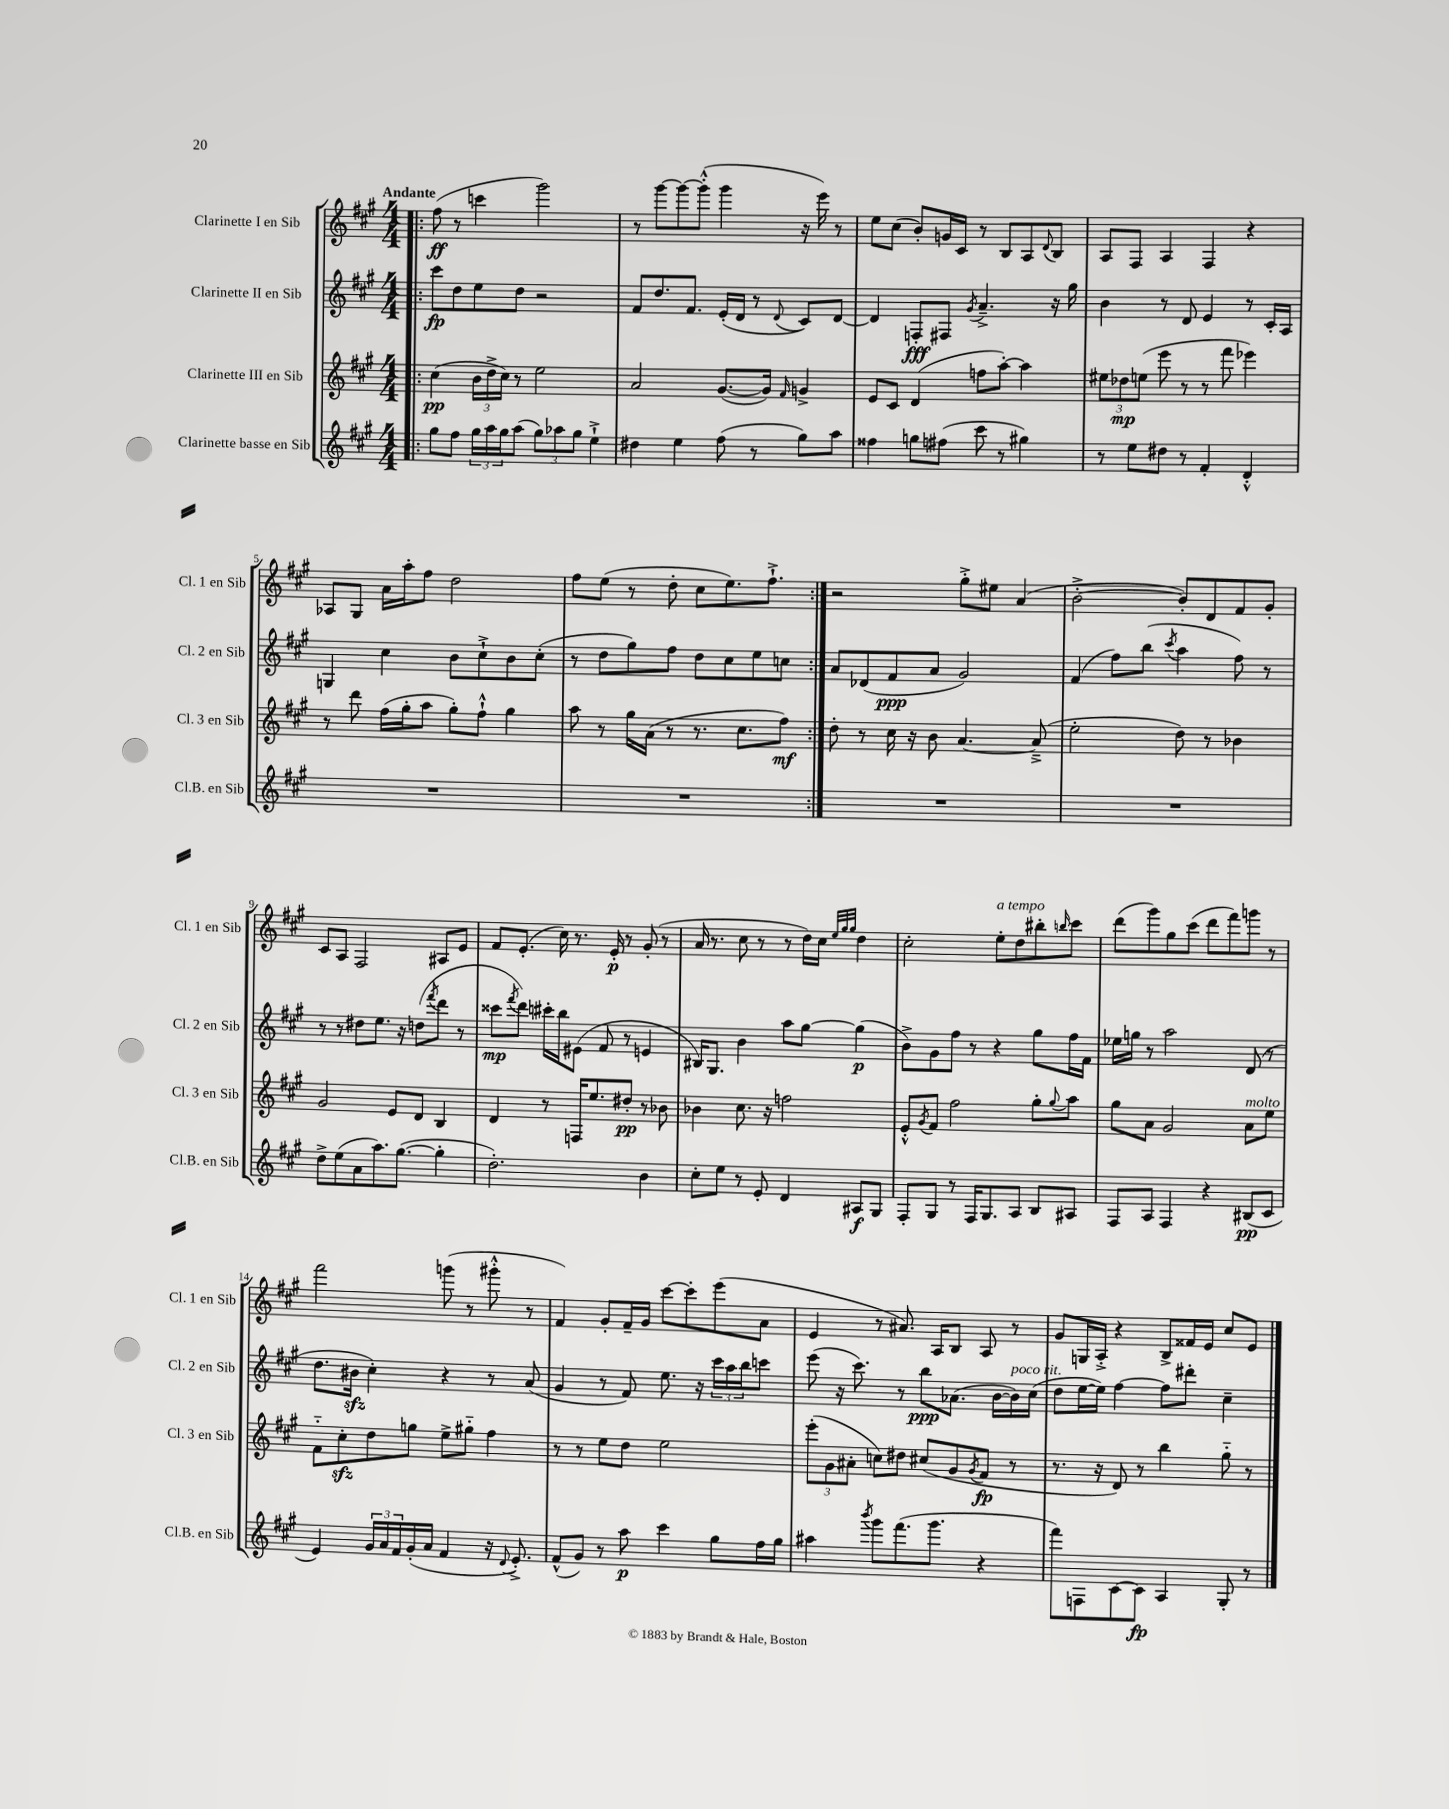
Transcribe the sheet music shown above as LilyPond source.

<<
\new StaffGroup <<
\new Staff = "s0" \with { instrumentName = "Clarinette I en Sib" shortInstrumentName = "Cl. 1 en Sib" } {
    \clef treble \key a \major \numericTimeSignature \time 4/4 \tempo "Andante"
    \repeat volta 2 { \bar ".|:" fis''8\ff( r8 c'''4 gis'''2) |
    r8 gis'''8~ gis'''8~ gis'''8-.-^( gis'''4 r16 e'''16) r8 |
    e''8 cis''8( b'8-.) g'16 cis'16 r8 b8 a8 \appoggiatura { d'8 } b8 |
    a8 fis8 a4 fis4 r4 |
    aes8 gis8 a'16 a''16-. fis''8 d''2 |
    fis''8 e''8( r8 d''8-. cis''8 e''8.) fis''8.-!-> | }
    r2 gis''8-.-> eis''8 a'4( |
    b'2~-.-> b'8-.) d'8 fis'8 gis'8-. |
    cis'8 a8 fis2 ais8 e'8 |
    fis'8 e'8.-.( cis''16) r8. e'16-.\p r8 gis'8-.( r8 |
    a'16 r8. cis''8 r8 r8 d''16) cis''16 \grace { e''32 gis''32 gis''32 } d''4 |
    cis''2-. e''8-.^\markup { \italic "a tempo" } d''8 bis''8-. \grace { b''16 } cis'''8 |
    d'''8( gis'''8) gis''8 cis'''8( d'''8 fis'''8) g'''8 r8 |
    fis'''2 g'''8( r8 gis'''8-.-^ r8 |
    fis'4) gis'8-. fis'16-- gis'16 cis'''8~ cis'''8-. e'''8( a'8 |
    e'4 r8 ais'8.) a16 b8 a8 r8 |
    gis'8 g16 a16-.-> r4 b8-> fisis'16 e'16 cis''8 e'8 \bar "|." |
}
\new Staff = "s1" \with { instrumentName = "Clarinette II en Sib" shortInstrumentName = "Cl. 2 en Sib" } {
    \clef treble \key a \major \numericTimeSignature \time 4/4
    \repeat volta 2 { \bar ".|:" cis'''8\fp d''8 e''8 d''8 r2 |
    fis'8 d''8. fis'8. e'16-.( d'16 r8 \appoggiatura { d'8 } cis'8) d'8~ |
    d'4 f8-.\fff fis8 \acciaccatura { gis'8 } a'4.---> r16 gis''16 |
    b'4 r8 d'8 e'4 r8 cis'16-. a16 |
    g4 cis''4 b'8 cis''8-!-> b'8 cis''8-.( |
    r8 d''8 gis''8) fis''8 d''8 cis''8 e''8 c''8 | }
    a'8 des'8( fis'8\ppp a'8 gis'2) |
    fis'4( fis''8) b''8( \acciaccatura { cis'''8 } a''4 fis''8) r8 |
    r8 r8 dis''8 e''8. r16 d''8( \acciaccatura { fis'''8 } d'''8 r8 |
    cisis'''8\mp \acciaccatura { fis'''8 } d'''8) cis'''16-. b''16 eis'8( fis'8 r8 e'4 |
    bis16) gis8. b'4 a''8 gis''8~ gis''4\p( |
    b'8->) gis'8 fis''8 r8 r4 gis''8 fis''16 fis'16 |
    ees''16 g''16 r8 a''2 d'8( r8 |
    d''8. bis'16\sfz cis''4-.) r4 r8 a'8( |
    gis'4 r8 fis'8) e''8. r16 \tuplet 3/2 { cis'''16 a''16 b''16 } c'''8 |
    e'''8( r16 cis'''8.) r8 b''8\ppp aes'8.( b'16~ b'16^\markup { \italic "poco rit." }) cis''16( |
    d''8 e''16~ e''16) fis''4~ fis''8 dis'''8-. cis''4-- \bar "|." |
}
\new Staff = "s2" \with { instrumentName = "Clarinette III en Sib" shortInstrumentName = "Cl. 3 en Sib" } {
    \clef treble \key a \major \numericTimeSignature \time 4/4
    \repeat volta 2 { \bar ".|:" cis''4\pp( \tuplet 3/2 { b'16 d''16-> cis''16) } r8 e''2 |
    a'2 gis'8.~( gis'16) \grace { fis'16 } g'4-> |
    e'8 cis'8 d'4( f''8 a''8~-.) a''4 |
    \tuplet 3/2 { eis''8 des''8\mp e''8( } e'''8 r8 r8 fis'''8 ees'''4) |
    r8 d'''8 fis''16( gis''16-. a''8 gis''8-.) fis''8-!-^ gis''4 |
    a''8 r8 gis''16 a'16( r8 r8. cis''8. fis''8\mf) | }
    d''8-. r8 cis''16 r16 b'8 a'4.~ a'8--->( |
    e''2-. d''8) r8 bes'4 |
    gis'2 e'8 d'8 b4 |
    d'4 r8 f16 e''8. dis''8-.\pp r8 bes'8 |
    bes'4 cis''8. r16 f''2 |
    e'8-.-^ \acciaccatura { gis'8 } fis'8 fis''2 gis''8-. \appoggiatura { gis''8 } a''8 |
    gis''8 a'8 gis'2 a'8^\markup { \italic "molto" } e''8 |
    fis'8-_ cis''8-.\sfz d''8 g''8 e''8-> gis''8-_ fis''4 |
    r8 r8 e''8 d''8 e''2 |
    \tuplet 3/2 { e'''8-.( gis'8 ais'8-. } c''8) dis''8 cis''8( gis'8 \acciaccatura { gis'8 } fis'8\fp r8 |
    r8. r16 d'8) r8 b''4 gis''8-_ r8 \bar "|." |
}
\new Staff = "s3" \with { instrumentName = "Clarinette basse en Sib" shortInstrumentName = "Cl.B. en Sib" } {
    \clef treble \key a \major \numericTimeSignature \time 4/4
    \repeat volta 2 { \bar ".|:" gis''8 fis''8 \tuplet 3/2 { gis''16 a''16 gis''16 } a''8( \tuplet 3/2 { gis''8) aes''8 gis''8 } e''4-!-> |
    dis''4 e''4 fis''8( r8 gis''8) a''8 |
    fisis''4 g''8 fis''8( cis'''8 r8 gis''4) |
    r8 e''8 dis''8 r8 fis'4-. d'4-.-^ |
    R1 |
    R1 | }
    R1 |
    R1 |
    d''8-> e''8( a'8 a''8.) gis''8.~( gis''4-. |
    d''2.-.) b'4 |
    cis''8-. e''8 r8 e'8-. d'4 ais8\f gis8 |
    fis8-. gis8 r8 fis16 gis8. a8 b8 ais8 |
    fis8 a8 fis4 r4 bis8\pp( cis'8 |
    e'4) \tuplet 3/2 { gis'16 a'16 fis'16 } gis'16-.( a'16 fis'4 r16 \appoggiatura { d'8 } e'8.-.->) |
    fis'8-^( gis'8) r8 a''8\p cis'''4 gis''8 fis''16 gis''16 |
    ais''4 \acciaccatura { b'''8 } gis'''8 fis'''8.( gis'''8. r4 |
    fis'''8) f8 cis'8~ cis'8\fp a4 gis8-. r8 \bar "|." |
}
>>
>>
